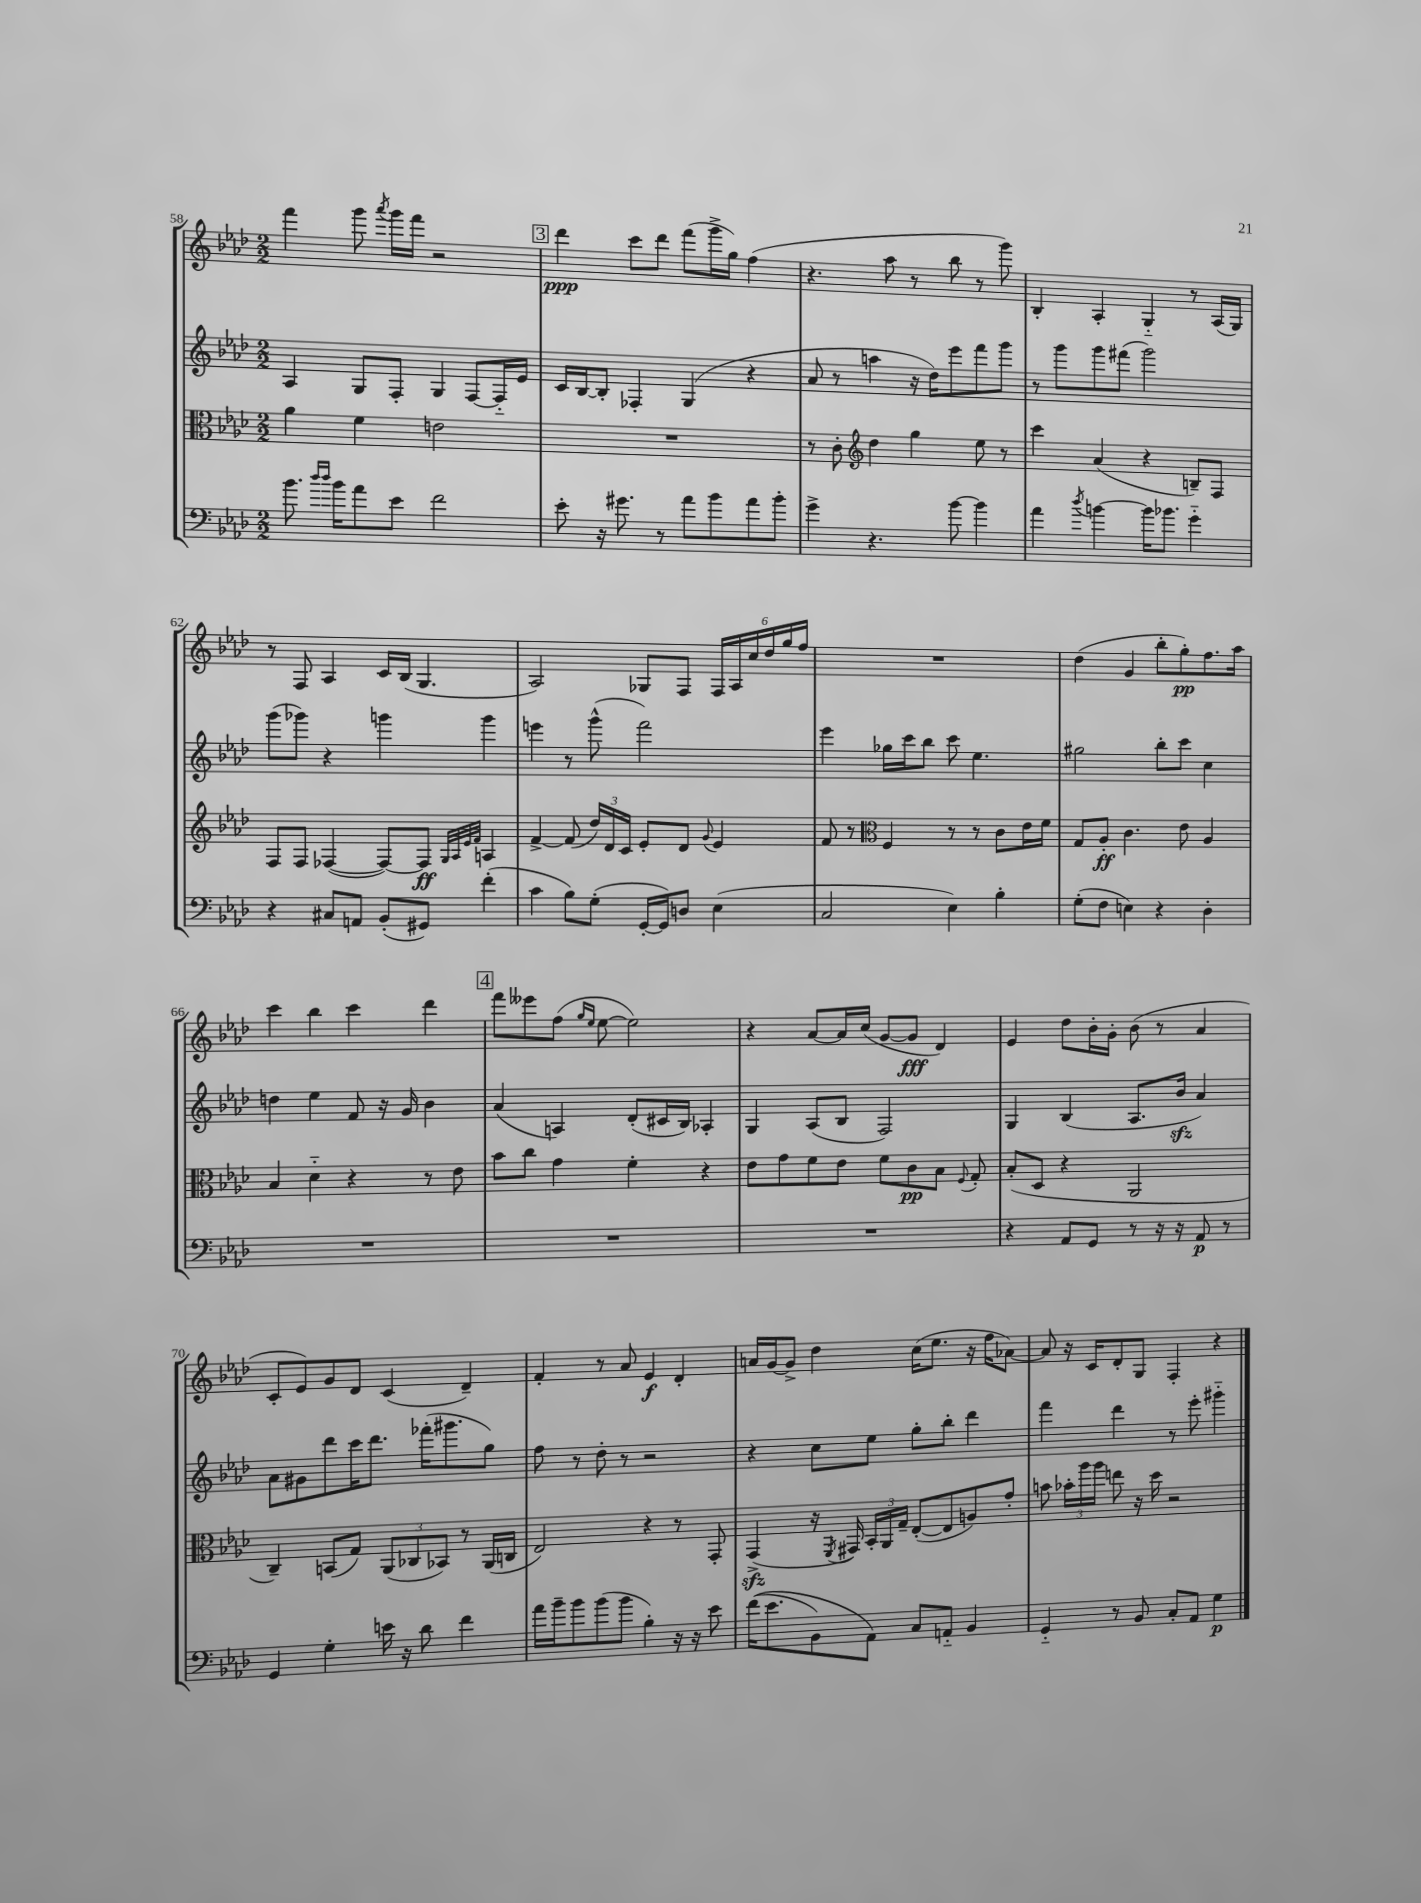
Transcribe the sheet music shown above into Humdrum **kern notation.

**kern	**kern	**kern	**kern
*staff4	*staff3	*staff2	*staff1
*clefF4	*clefC3	*clefG2	*clefG2
*k[b-e-a-d-]	*k[b-e-a-d-]	*k[b-e-a-d-]	*k[b-e-a-d-]
*M2/2	*M2/2	*M2/2	*M2/2
8.b-	4a-	4A-	4fff
16qqdd-	.	.	.
16qqdd-	.	.	.
16b-	.	.	.
8a-	4f	8G	8ggg
.	.	.	8qaaa-
8e-	.	8F'	16ggg
.	.	.	16fff
2f	2e	4G	2r
.	.	[8F	.
.	.	16F'~]	.
.	.	16e-	.
=	=	=	=
8e-'	1r	16c	4ddd-
.	.	[16B-	.
16r	.	8B-']	.
8.g#	.	.	.
.	.	4F-'	8ccc
8r	.	.	8ddd-
8a-	.	(4G	(8fff
8b-	.	.	16ggg^
.	.	.	16gg)
8a-	.	4r	(4ff
8b-'	.	.	.
=	=	=	=
4g^	8r	8a-	4.r
.	8c'	8r	.
*	*clefG2	*	*
4.r	4dd-	4aa	.
.	.	.	8aa-
.	4gg	16r	8r
.	.	16dd-)	.
[8b-	.	8eee-	8bb-
4b-]	8ee-	8fff	8r
.	8r	8ggg	8ggg)
=	=	=	=
4a-	4ccc	8r	4B-'
.	.	8ggg	.
8qdd-	.	.	.
[4b	(4a-	8ggg	4A-'
.	.	(8fff#	.
16b]	4r	2ggg)	4G'~
8.b-	.	.	.
4g'~	8B~)	.	8r
.	8F	.	(16A-
.	.	.	16G)
=	=	=	=
4r	8F	(8ggg	8r
.	8F	8ggg-)	8F
8C#	([4F-	4r	4A-
8AA	.	.	.
(8BB-'	8F-_)	4ggg	16c
.	.	.	(16B-
8GG#)	8F-]	.	4.G
.	32qqG	.	.
.	32qqA-	.	.
.	32qqe-	.	.
.	32qqf	.	.
(4f'	4A	4ggg	.
=	=	=	=
4c	[4f^	4eee	2A-)
8B-)	(8f]	8r	.
(8G'	24dd-)	(8ggg^^	.
.	24d-	.	.
.	24c	.	.
[16GG'	8e-'	2fff)	8G-
16GG])	.	.	.
8D	8d-	.	8F
.	8qqg	.	.
(4E-	4e-	.	24F
.	.	.	24A-
.	.	.	24cc
.	.	.	24dd-
.	.	.	24gg
.	.	.	24ff
=	=	=	=
2C	8f	4eee-	1r
.	8r	.	.
*	*clefC3	*	*
.	4F	16gg-	.
.	.	16ccc	.
.	.	8bb-	.
4E-)	8r	8ccc	.
.	8r	4.ee-	.
4B-'	8c	.	.
.	16e-	.	.
.	16f	.	.
=	=	=	=
(8G'	8G	2gg#	(4dd-
8F	8A-'	.	.
4E)	4.c	.	4g
4r	.	8bb-'	8bb-'
.	8e-	8ccc	8gg')
4D-'	4A-	4cc	8.ff
.	.	.	16aa-
=	=	=	=
1r	4B-	4dd	4ccc
.	4d-'~	4ee-	4bb-
.	4r	8f	4ccc
.	.	16r	.
.	.	16g	.
.	8r	4b-	4ddd-
.	8e-	.	.
=	=	=	=
1r	8b-	(4a-	8fff
.	8cc	.	8eee--
.	4g	4A)	(8ff
.	.	.	16qqgg
.	.	.	16qqee-
.	.	.	[8ee-
.	4f'	(8d-'	2ee-])
.	.	16c#	.
.	.	16B-)	.
.	4r	4A-'	.
=	=	=	=
1r	8e-	4G	4r
.	8g	.	.
.	8f	(8A-	[8a-
.	8e-	8B-	16a-]
.	.	.	(16cc
.	8f	2F)	[8g
.	8c	.	8g]
.	8B-	.	4d-)
.	8qqF	.	.
.	8G'	.	.
=	=	=	=
4r	(8B-'	4G	4e-
.	8D-	.	.
8AA-	4r	(4B-	8dd-
8GG	.	.	16b-'
.	.	.	16g'
8r	2AA-	8.A-	(8b-
16r	.	.	8r
16r	.	16b-	.
8AA-	.	4a-)	4a-
8r	.	.	.
=	=	=	=
4GG	4C~)	8a-	8c'
.	.	8g#	8e-)
4G'	(8BB	8ddd-	8g
.	8G)	16ccc	8d-
.	.	8.ddd-	.
16e	(12AA-	.	(4c
16r	.	.	.
.	12C-	.	.
8d-	.	(16fff-'	.
.	12BB-)	.	.
.	.	8.ggg#	.
4f	8r	.	4d-~)
.	(16AA-	8gg)	.
.	16C	.	.
=	=	=	=
16a-	2E-)	8ff	4f'
16b-~	.	.	.
8b-	.	8r	.
(8b-	.	8dd-'	8r
8b-	.	8r	8a-
4B-')	4r	2r	4e-
16r	8r	.	4d-'
16r	.	.	.
8e-	8GG'	.	.
=	=	=	=
&((16f	(4GG^	4r	16a
8.e-	.	.	[16g
.	.	.	8g^]
8BB-)	16r	8cc	4dd-
.	8qFF	.	.
.	16GG#)	.	.
8AA-&)	24BB-'	8ee-	.
.	24AA-	.	.
.	24G~	.	.
8C	([8E-'	8gg'	(16cc
.	.	.	8.ee-
8AA'~	8E-]	8bb-'	.
4BB-	8A)	4ddd-	16r
.	.	.	16ff
.	8g'	.	[8a-)
=	=	=	=
4GG'~	8b	4fff	8a-]
.	24b-'	.	16r
.	24aa-	.	.
.	.	.	16c
.	24aa-	.	.
8r	8ee	4ddd-	8d-'
8BB-	16r	.	8G
.	16dd-	.	.
8C'	2r	8r	4F'
8AA-	.	8eee-'	.
4G	.	4ggg#'~	4r
==	==	==	==
*-	*-	*-	*-
